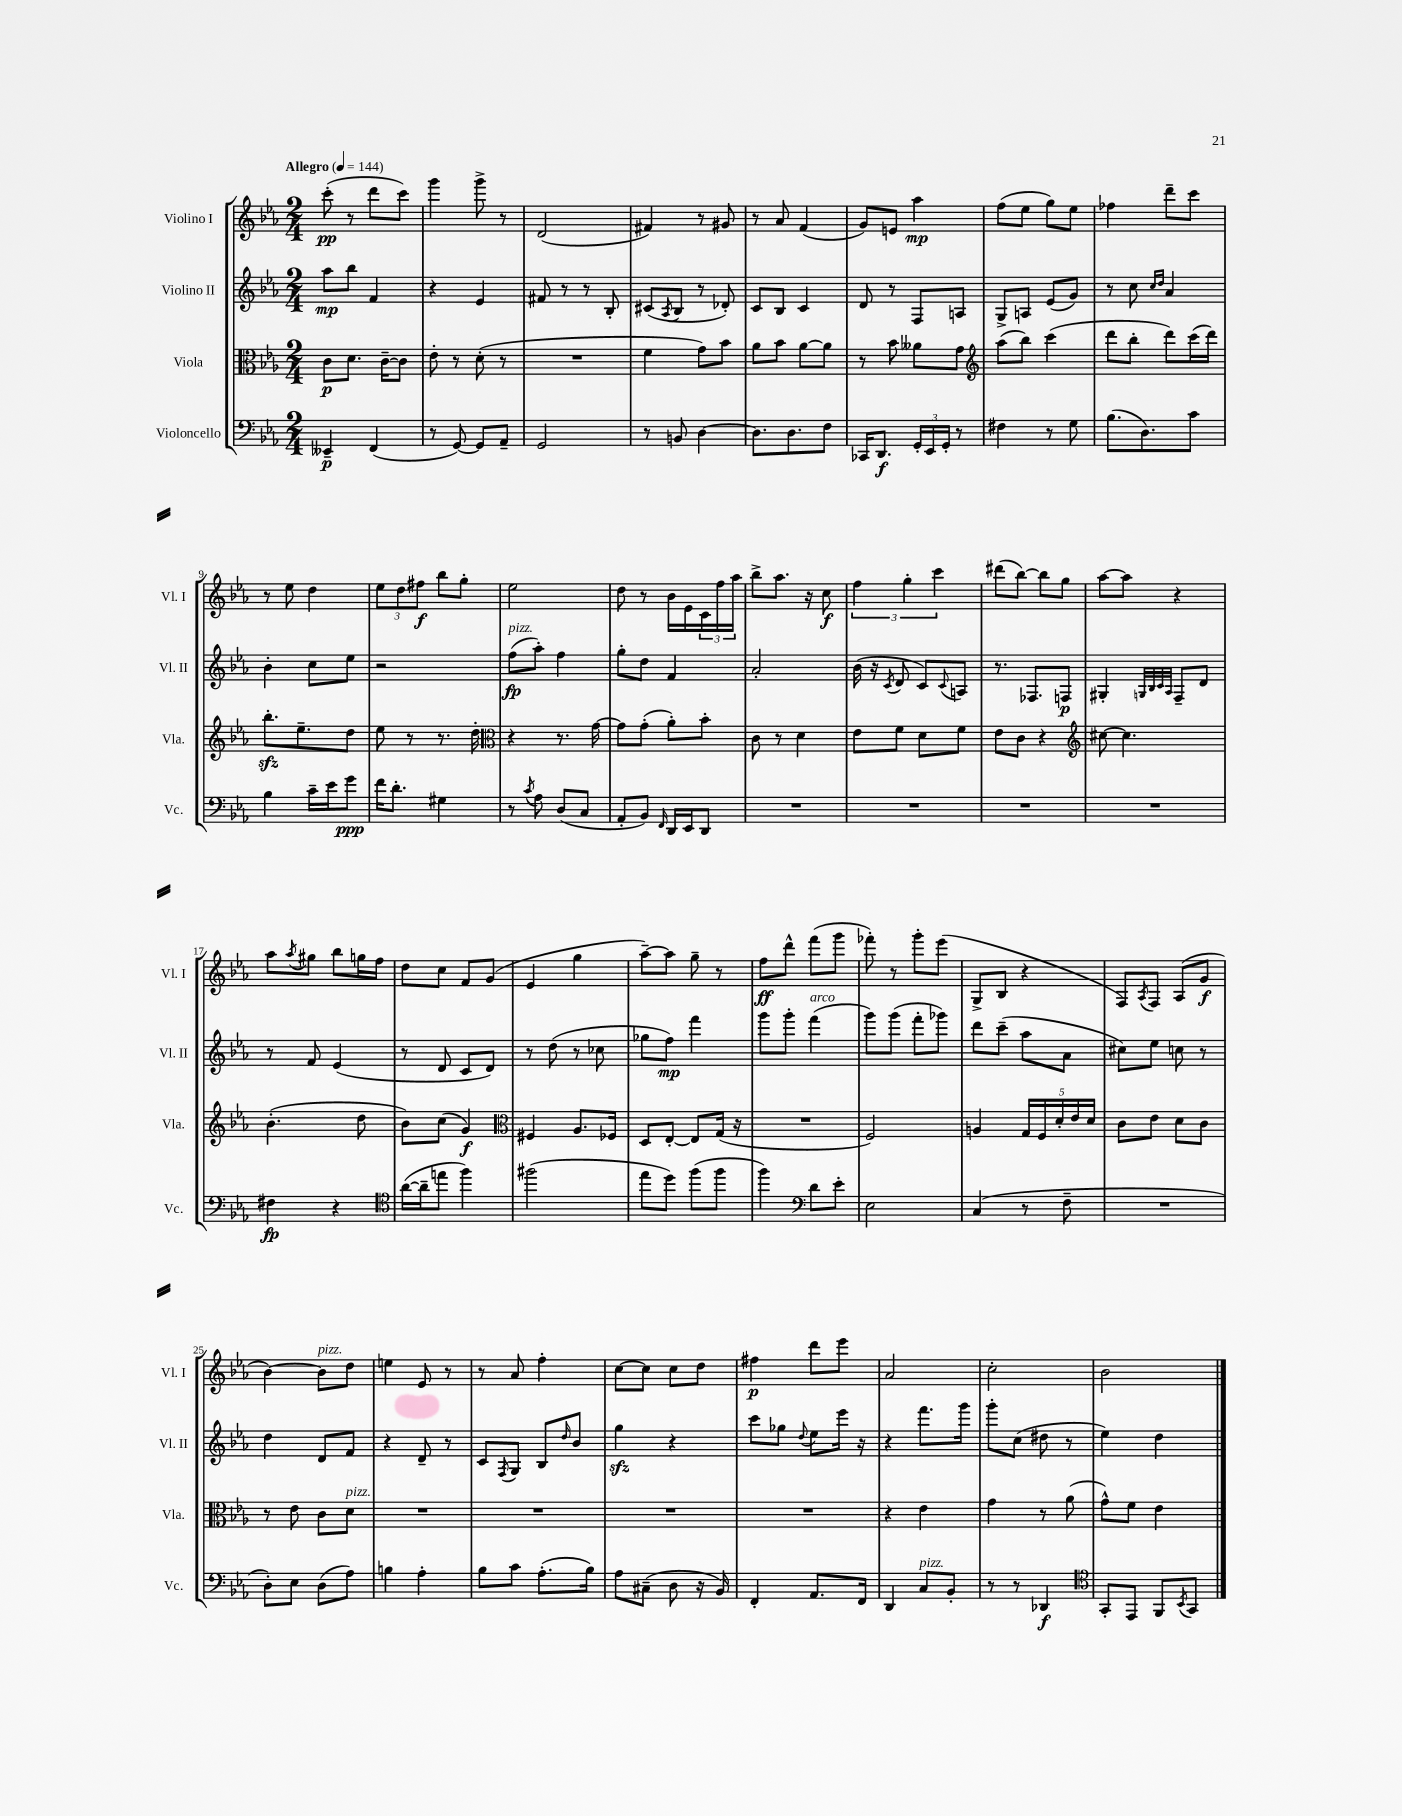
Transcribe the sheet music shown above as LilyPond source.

<<
\new StaffGroup <<
\new Staff = "s0" \with { instrumentName = "Violino I" shortInstrumentName = "Vl. I" } {
    \clef treble \key ees \major \numericTimeSignature \time 2/4 \tempo "Allegro" 4 = 144
    c'''8-.\pp( r8 d'''8 c'''8) |
    g'''4 g'''8-> r8 |
    d'2( |
    fis'4) r8 gis'8 |
    r8 aes'8 f'4( |
    g'8) e'8 aes''4\mp |
    f''8( ees''8 g''8) ees''8 |
    fes''4 d'''8-- c'''8 |
    r8 ees''8 d''4 |
    \tuplet 3/2 { ees''8 d''8 fis''8\f } bes''8 g''8-. |
    ees''2 |
    d''8 r8 bes'16 ees'16 \tuplet 3/2 { c'16 f''16 aes''16 } |
    bes''8-> aes''8. r16 c''8\f |
    \tuplet 3/2 { f''4 g''4-. c'''4 } |
    dis'''8( bes''8~) bes''8 g''8 |
    aes''8~ aes''8 r4 |
    aes''8 \acciaccatura { aes''8 } gis''8 bes''8 g''16 f''16 |
    d''8 c''8 f'8 g'8( |
    ees'4 g''4 |
    aes''8~--) aes''8 g''8-- r8 |
    f''8\ff d'''8-^ f'''8( g'''8 |
    fes'''8-.) r8 g'''8-. ees'''8( |
    g8-> bes8 r4 |
    f8) \acciaccatura { aes8 } f8 aes8( g'8\f |
    bes'4~) bes'8^\markup { \italic "pizz." } d''8 |
    e''4 ees'8 r8 |
    r8 aes'8 f''4-. |
    c''8~ c''8 c''8 d''8 |
    fis''4\p d'''8 ees'''8 |
    aes'2 |
    c''2-. |
    bes'2 \bar "|." |
}
\new Staff = "s1" \with { instrumentName = "Violino II" shortInstrumentName = "Vl. II" } {
    \clef treble \key ees \major \numericTimeSignature \time 2/4
    aes''8\mp bes''8 f'4 |
    r4 ees'4 |
    fis'8 r8 r8 bes8-. |
    cis'8( \acciaccatura { aes8 } bes8 r8 des'8-.) |
    c'8 bes8 c'4 |
    d'8 r8 f8 a8 |
    g8-> a8 ees'8( g'8) |
    r8 c''8 \grace { c''16 d''16 } aes'4 |
    bes'4-. c''8 ees''8 |
    r2 |
    f''8\fp^\markup { \italic "pizz." }( aes''8-.) f''4 |
    g''8-. d''8 f'4 |
    aes'2-. |
    bes'16( r16 \acciaccatura { c'8 } d'8 c'8) \appoggiatura { c'8 } a8 |
    r8. fes8. f8\p |
    gis4-. \grace { g32 bes32 c'32 aes32 } f8-- d'8 |
    r8 f'8 ees'4( |
    r8 d'8 c'8 d'8) |
    r8 d''8( r8 ces''8 |
    ges''8 f''8\mp) f'''4 |
    g'''8 g'''8-. f'''4^\markup { \italic "arco" }( |
    g'''8) g'''8( f'''8-. ges'''8) |
    d'''8 c'''8--( aes''8 aes'8 |
    cis''8) ees''8 c''8 r8 |
    d''4 d'8 f'8 |
    r4 d'8-- r8 |
    c'8 \acciaccatura { f8 } g8 bes8 \grace { d''16 } bes'8 |
    g''4\sfz r4 |
    c'''8 ges''8 \appoggiatura { d''8 } ees''8 ees'''16 r16 |
    r4 f'''8. g'''16 |
    g'''8-. c''8( dis''8 r8 |
    ees''4) d''4 \bar "|." |
}
\new Staff = "s2" \with { instrumentName = "Viola" shortInstrumentName = "Vla." } {
    \clef alto \key ees \major \numericTimeSignature \time 2/4
    c'8\p d'8. c'16~-- c'8 |
    ees'8-. r8 d'8-.( r8 |
    R2 |
    f'4 g'8) bes'8 |
    aes'8 bes'8 aes'8~ aes'8 |
    r8 bes'8 aeses'8 g'8 |
    \clef treble aes''8( bes''8) c'''4( |
    d'''8 bes''8-. d'''8) c'''16( d'''16) |
    bes''8.-.\sfz ees''8.-- d''8 |
    ees''8 r8 r8. d''16-. |
    \clef alto r4 r8. g'16~ |
    g'8 g'8-.( aes'8-.) bes'8-. |
    c'8 r8 d'4 |
    ees'8 f'8 d'8 f'8 |
    ees'8 c'8 r4 |
    \clef treble cis''8~ cis''4. |
    bes'4.-.( d''8 |
    bes'8) c''8( g'4\f) |
    \clef alto fis4 aes8. fes16 |
    d8 ees8~-. ees8 g16( r16 |
    R2 |
    f2) |
    a4 \tuplet 5/4 { g16 f16 d'16-. ees'16 d'16 } |
    c'8 ees'8 d'8 c'8 |
    r8 ees'8 c'8 d'8^\markup { \italic "pizz." } |
    R2 |
    R2 |
    R2 |
    R2 |
    r4 ees'4 |
    g'4 r8 aes'8( |
    g'8-^) f'8 ees'4 \bar "|." |
}
\new Staff = "s3" \with { instrumentName = "Violoncello" shortInstrumentName = "Vc." } {
    \clef bass \key ees \major \numericTimeSignature \time 2/4
    eeses,4--\p f,4( |
    r8 g,8~) g,8 aes,8-- |
    g,2 |
    r8 b,8 d4~ |
    d8. d8. f8 |
    ces,16 d,8.\f \tuplet 3/2 { g,16-. ees,16 g,16-. } r8 |
    fis4 r8 g8 |
    bes8.( d8.) c'8 |
    bes4 c'16-- ees'16 g'8\ppp |
    f'16 d'8.-. gis4 |
    r8 \acciaccatura { c'8 } aes8 d8( c8 |
    aes,8-. bes,8) \grace { f,16 } d,16 ees,16 d,8 |
    R2 |
    R2 |
    R2 |
    R2 |
    fis4\fp r4 |
    \clef tenor aes'16~( aes'16-- e''8 f''4) |
    fis''2( |
    ees''8 d''8) f''8( f''8 |
    f''4) \clef bass d'8 ees'8-. |
    ees2 |
    c4( r8 f8-- |
    R2 |
    d8-.) ees8 d8( aes8) |
    b4 aes4-. |
    bes8 c'8 aes8.-.( bes16) |
    aes8 cis8--( d8 r16 bes,16) |
    f,4-. aes,8. f,16 |
    d,4 c8^\markup { \italic "pizz." } bes,8-. |
    r8 r8 des,4\f |
    \clef tenor g,8-. ees,8 f,8 \acciaccatura { bes,8 } g,8 \bar "|." |
}
>>
>>
